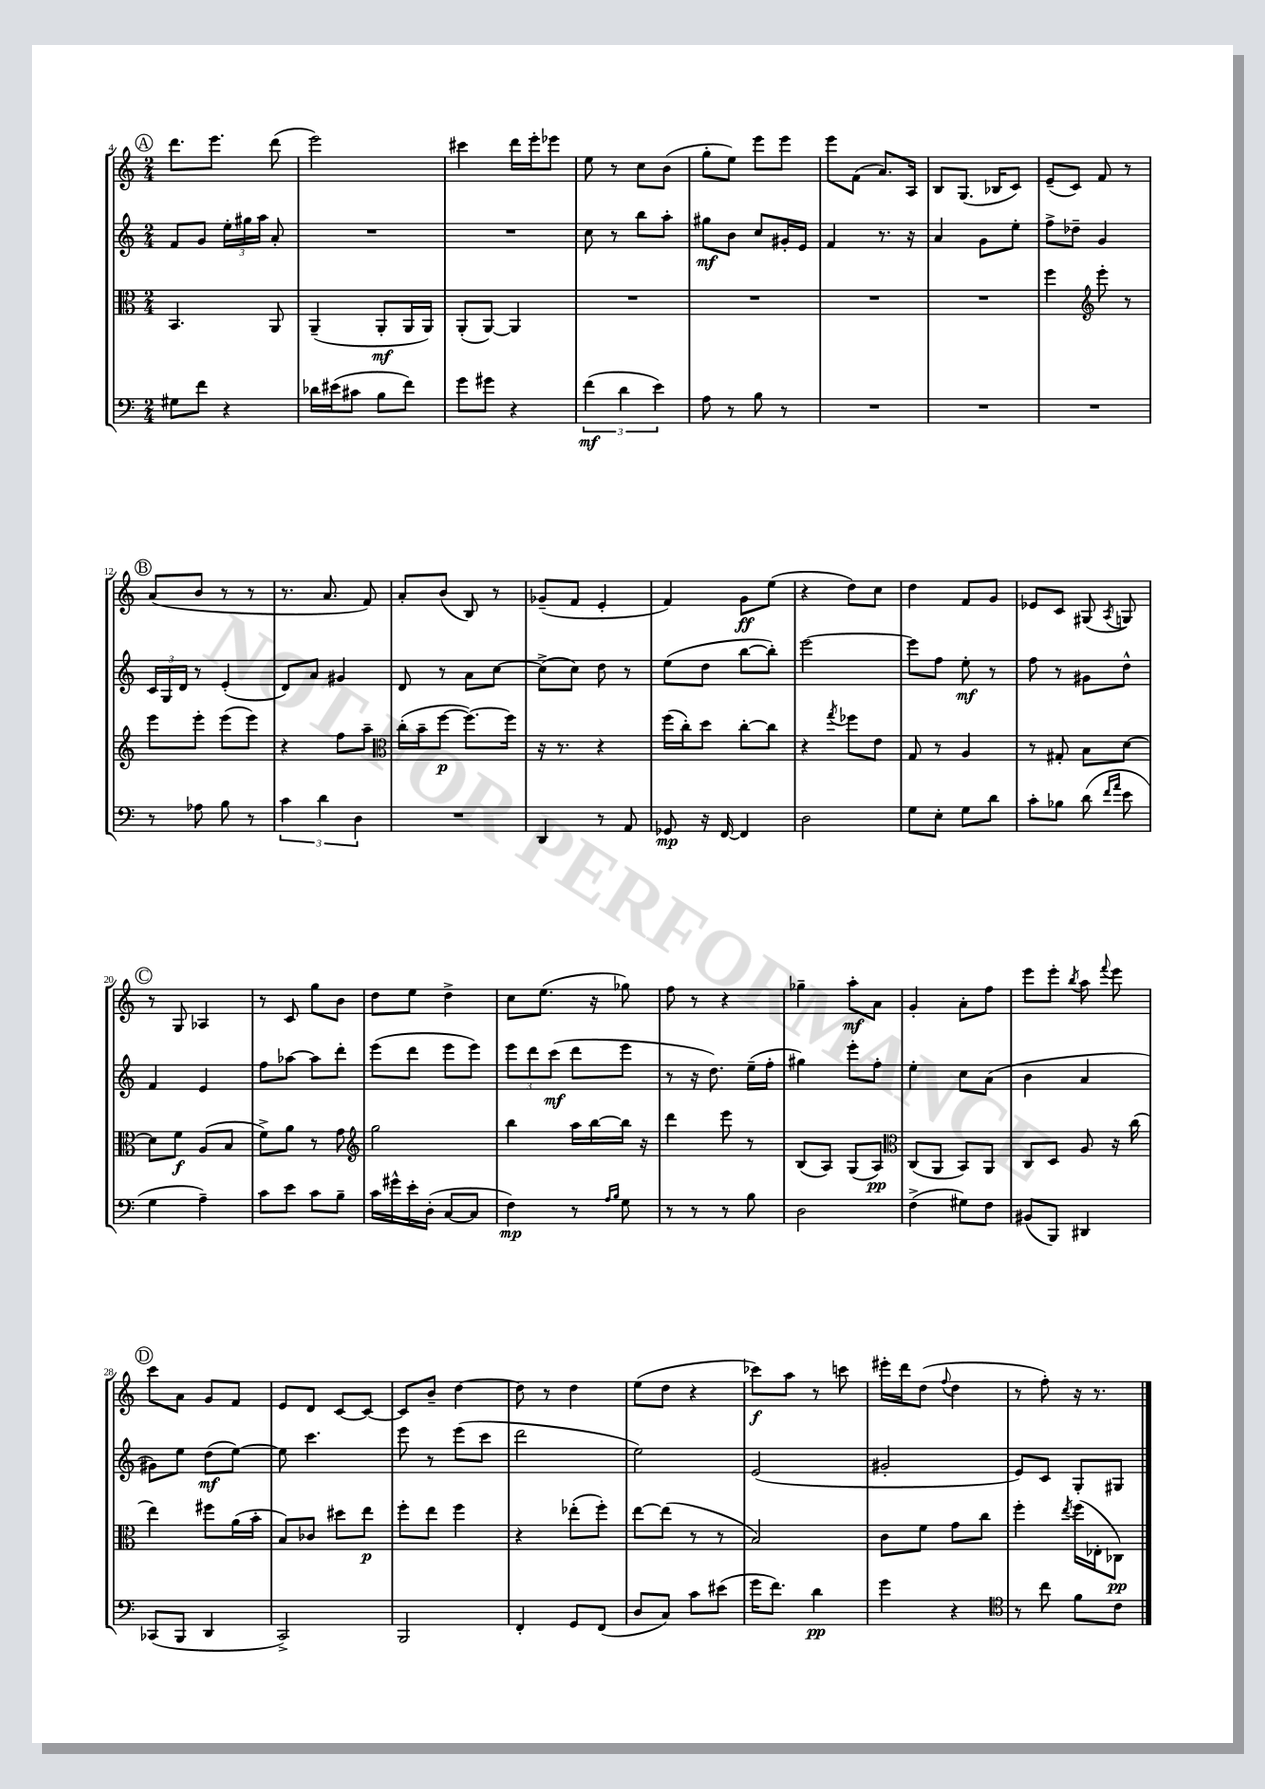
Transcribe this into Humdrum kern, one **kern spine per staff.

**kern	**kern	**kern	**kern
*staff4	*staff3	*staff2	*staff1
*clefF4	*clefC3	*clefG2	*clefG2
*k[]	*k[]	*k[]	*k[]
*M2/4	*M2/4	*M2/4	*M2/4
8G#\L	4.BB/	8f/L	8.ddd\L
8f\J	.	8g/J	.
.	.	.	8.eee\J
4r	.	24ee'\LL	.
.	.	24gg#\	.
.	.	24aa\JJ	.
.	8AA/	8a'/	(8ddd\
=	=	=	=
16d-\LL	(4AA~/	2r	2eee\)
(16e#\J	.	.	.
8c#\J	.	.	.
8B\L	8AA'/L	.	.
8f\J)	16AA/L	.	.
.	16AA/JJ)	.	.
=	=	=	=
8g\L	(8AA'/L	2r	4ccc#\
8g#\J	[8AA/J)	.	.
4r	4AA/]	.	16ddd\LL
.	.	.	16eee'\J
.	.	.	8eee-\J
=	=	=	=
(6f\	2r	8cc\	8ee\
.	.	8r	8r
6d\	.	.	.
.	.	8bb\L	8cc\L
6e\)	.	.	.
.	.	8aa'\J	(8b\J
=	=	=	=
8A\	2r	8gg#\L	8gg'\L
8r	.	8b\J	8ee\J)
8B\	.	8cc/L	8eee\L
8r	.	16g#'/L	8eee\J
.	.	16e/JJ	.
=	=	=	=
2r	2r	4f/	8eee\L
.	.	.	(8f\J
.	.	8.r	8.a/L)
.	.	16r	16A/Jk
=	=	=	=
2r	2r	4a/	8B/L
.	.	.	(8.G/J
.	.	8g\L	.
.	.	.	16B-/LK
.	.	8ee'\J	8c/J)
=	=	=	=
2r	4ff\	8ff^\L	(8e~/L
.	.	8dd-~\J	8c/J)
*	*clefG2	*	*
.	8eee'\	4g/	8f/
.	8r	.	8r
=	=	=	=
8r	8eee\L	24c/LL	(8a/L
.	.	24G/	.
.	.	24d/JJ	.
8A-\	8eee'\J	8r	8b/J
8B\	(8eee\L	(4e'/	8r
8r	8eee\J)	.	8r
=	=	=	=
6c\	4r	8d/L)	8.r
.	.	8a/J	.
6d\	.	.	.
.	.	.	8.a/
.	8ff\L	4g#/	.
6D\	.	.	.
.	8aa~\J	.	8f/)
=	=	=	=
*	*clefC3	*	*
2r	(16cc'\LL	8d/	8a'/L
.	16b~\J	.	.
.	[8ff\J	8r	(8b/J
.	8.ff\_L)	8a\L	8B/)
.	.	[8cc\J	8r
.	16ff\]Jk	.	.
=	=	=	=
4DD/	16r	(8cc^\]L	(8g-~/L
.	8.r	.	.
.	.	8cc\J)	8f/J
8r	4r	8dd\	4e'/
8AA/	.	8r	.
=	=	=	=
8GG-/	(16ff\LL	(8ee\L	4f/)
.	16cc'\J)	.	.
16r	8dd\J	8dd\J	.
[16FF/	.	.	.
4FF/]	[8cc'\L	[8bb\L	8g\L
.	8cc\]J	8bb'\]J)	(8ee\J
=	=	=	=
2D\	4r	[2eee\	4r
.	8qgg/	.	.
.	8ff-\L	.	8dd\L)
.	8e\J	.	8cc\J
=	=	=	=
8G\L	8G/	8eee\]L	4dd\
8E'\J	8r	8ff\J	.
8G\L	4A/	8ee'\	8f/L
8d\J	.	8r	8g/J
=	=	=	=
8c'\L	8r	8ff\	8e-/L
8B-\J	8G#'/	8r	8c/J
(8d\	8B\L	8g#\L	(8G#/
16qqf/LL	.	.	.
16qqa/JJ	.	.	8qA/
8e\	[8d\J	8dd^^\J	8G/)
=	=	=	=
4G\	8d\]L	4f/	8r
.	8f\J	.	8G/
4A~\)	(8A/L	4e/	4A-/
.	8B/J	.	.
=	=	=	=
8c\L	8f^\L)	8ff\L	8r
8e\J	8a\J	[8aa-\J	8c/
8c\L	8r	8aa-\]L	8gg\L
8B~\J	8g\	8ddd'\J	8b\J
=	=	=	=
*	*clefG2	*	*
16c\LL	2gg\	(8eee\L	8dd\L
16g#^^\	.	.	.
16e'\	.	8ddd\J	8ee\J
(16D'\JJ	.	.	.
[8C/L	.	8eee\L	4dd^\
8C/]J	.	8eee\J)	.
=	=	=	=
4F\)	4bb\	12eee\L	8cc\L
.	.	12ddd\	.
.	.	.	(8.ee\J
.	.	(12ccc\J	.
8r	16aa\LL	8ddd\L	.
.	[16bb\	.	16r
16qqA/LL	.	.	.
16qqB/JJ	.	.	.
8G\	16bb\]JJ	8eee\J	8gg-\)
.	16r	.	.
=	=	=	=
8r	4ddd\	8r	8ff\
8r	.	16r	8r
.	.	8.dd\)	.
8r	8eee\	.	4r
8B\	8r	(16ee~\LL	.
.	.	16ff'\JJ	.
=	=	=	=
2D\	(8B/L	4gg#\)	4gg-~\
.	8A/J)	.	.
.	(8G/L	8eee'\L	8aa'\L
.	8A/J)	8ff'\J	8a\J
=	=	=	=
*	*clefC3	*	*
(4F^\	(8C/L	4ee'\	4g'/
.	8AA/J	.	.
8G#\L)	8BB/L)	8cc\L	8a'\L
8F\J	8AA/J	(8a\J	8ff\J
=	=	=	=
(8BB#/L	8C/L	4b\	8eee\L
8BBB/J)	8D/J	.	8eee'\J
.	.	.	8qbb/
4DD#/	8A/	4a/	8aa\
.	.	.	8qqfff/
.	16r	.	8eee\
.	(16cc\	.	.
=	=	=	=
(8CC-/L	4ee\)	8g#\L)	8ccc\L
8BBB/J	.	8ee\J	8a\J
4DD/	8ff#\L	(8dd\L	8g/L
.	(16a\L	[8ee\J)	8f/J
.	16b'\JJ	.	.
=	=	=	=
2CC^/)	8B/L)	8ee\]	8e/L
.	8c-/J	4.ccc\	8d/J
.	8dd#\L	.	[8c/L
.	8ee\J	.	8c/_J
=	=	=	=
2BBB/	8ff'\L	8eee\	8c/]L
.	8ee\J	8r	8b~/J
.	4ff\	(8eee\L	[4dd\
.	.	8ccc\J	.
=	=	=	=
4FF'/	4r	2ddd\	8dd\]
.	.	.	8r
8GG/L	(8ee-'\L	.	4dd\
(8FF/J	8ff'\J)	.	.
=	=	=	=
8D/L	[8ee\L	2ee\)	(8ee\L
8C/J)	(8ee\]J	.	8dd\J
8c\L	8r	.	4r
(8e#\J	8r	.	.
=	=	=	=
16g\LK	2B/)	(2e/	8ccc-\L)
8.f\J)	.	.	.
.	.	.	8aa\J
4d\	.	.	8r
.	.	.	8ccc\
=	=	=	=
4g\	8c\L	2g#'/	16eee#'\LL
.	.	.	16ddd\J
.	8f\J	.	(8dd\J
.	.	.	8qqff/
4r	8g\L	.	4dd\
.	8cc\J	.	.
=	=	=	=
*clefC4	*	*	*
8r	4ff'\	8e/L)	8r
8cc\	.	8c/J	8ff'\)
.	8qee/	.	.
8f\L	(16ff\LL	8G'/L	16r
.	16E-'\J	.	8.r
8c\J	8C-\J)	8G#/J	.
==	==	==	==
*-	*-	*-	*-
